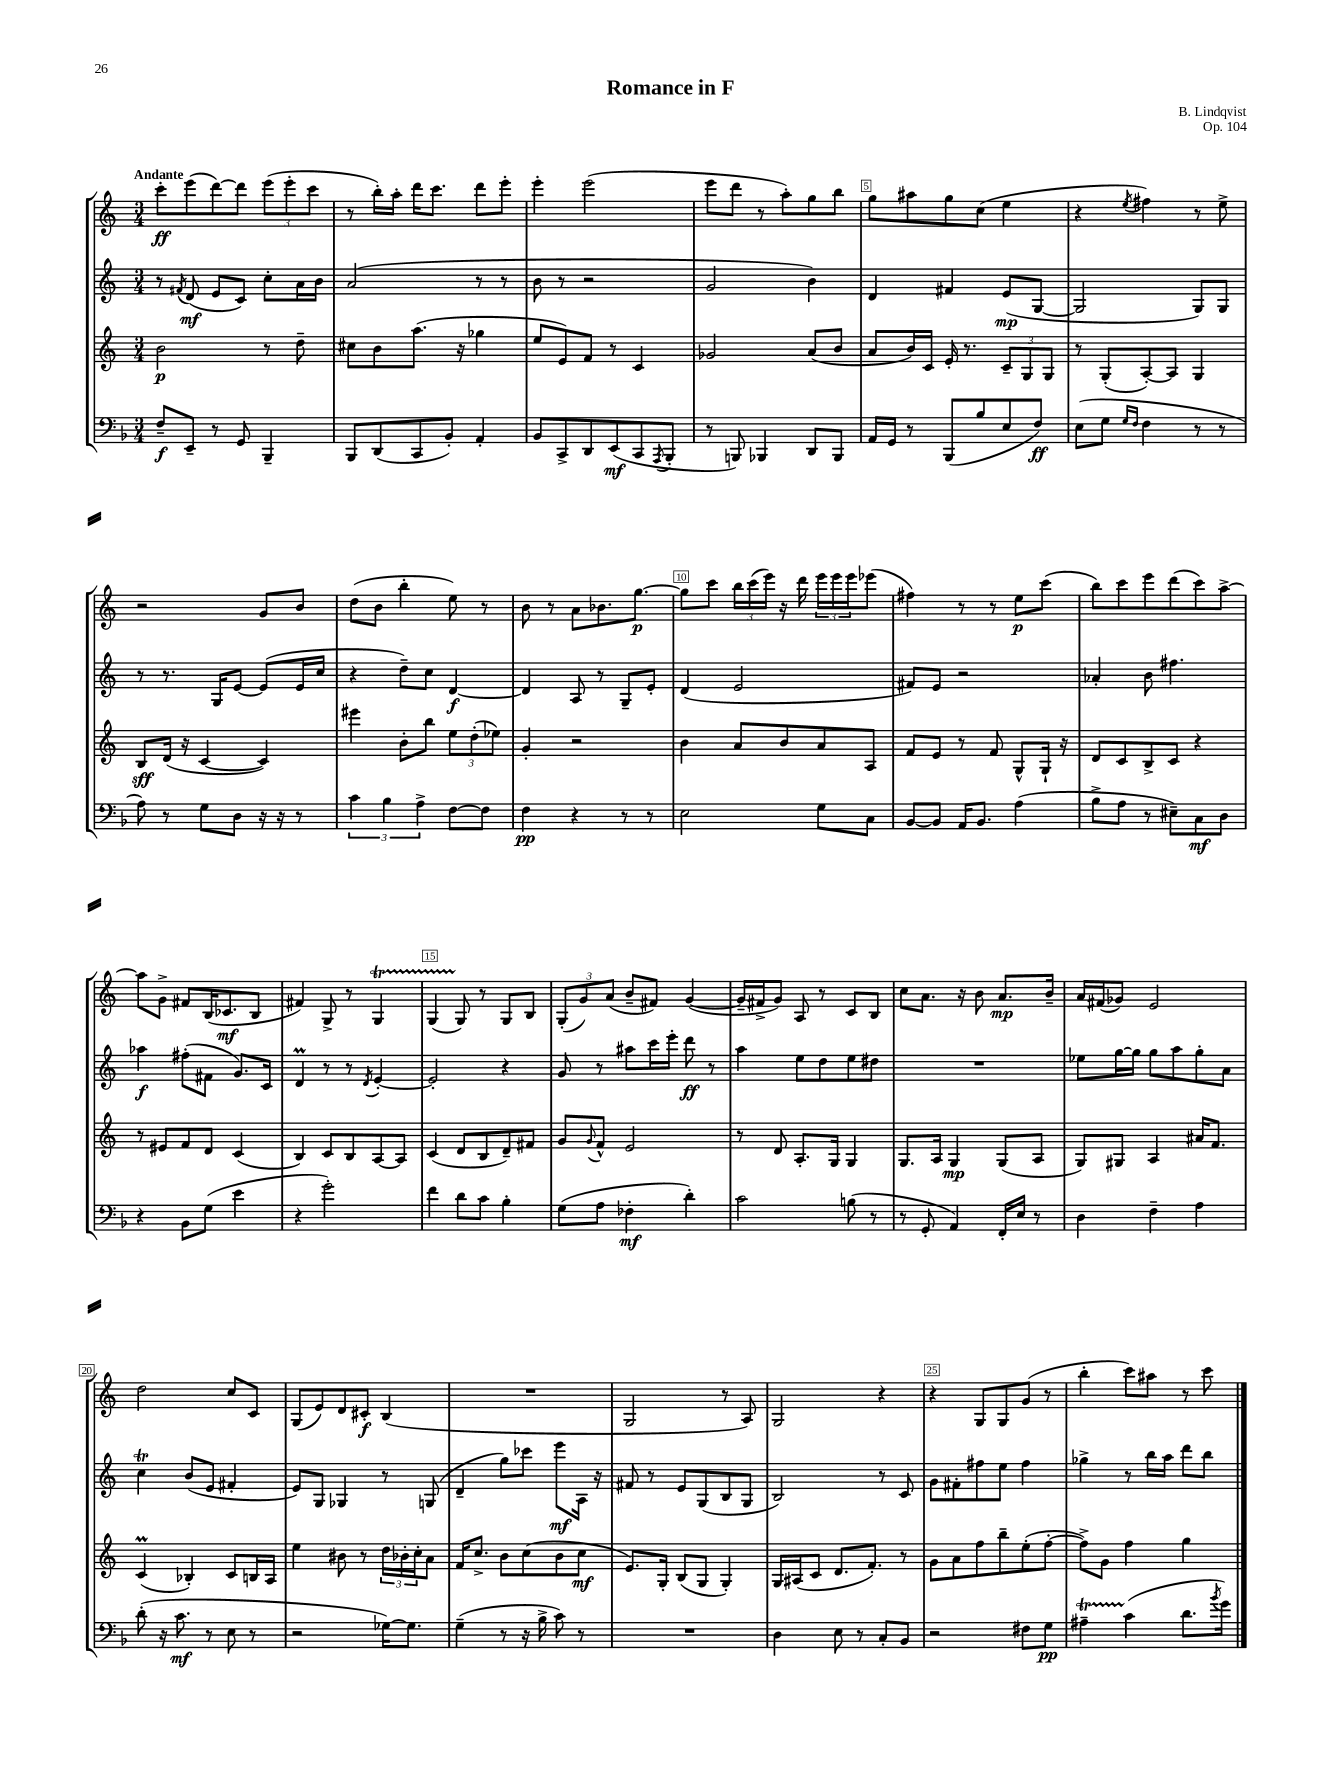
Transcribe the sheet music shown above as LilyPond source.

\header { title = "Romance in F" composer = "B. Lindqvist" opus = "Op. 104" }
<<
\new StaffGroup <<
\new Staff = "s0" {
    \clef treble \key c \major \numericTimeSignature \time 3/4 \tempo "Andante"
    c'''8-.\ff e'''8( d'''8~) d'''8 \tuplet 3/2 { e'''8( e'''8-. c'''8 } |
    r8 b''16-.) a''16-. d'''16 c'''8. d'''8 e'''8-. |
    e'''4-. e'''2( |
    e'''8 d'''8 r8 a''8-.) g''8 b''8 |
    g''8 ais''8 g''8 c''8( e''4 |
    r4 \acciaccatura { e''8 } fis''4) r8 e''8-> |
    r2 g'8 b'8 |
    d''8( b'8 b''4-. e''8) r8 |
    b'8 r8 a'8 bes'8. g''8.~\p |
    g''8 c'''8 \tuplet 3/2 { b''16 c'''16( e'''16) } r16 d'''16 \tuplet 3/2 { e'''16 e'''16 e'''16 } ees'''8( |
    fis''4) r8 r8 e''8\p c'''8( |
    b''8) c'''8 e'''8 d'''8( c'''8) a''8~-> |
    a''8 g'8-> fis'8 b16( ces'8.\mf b8 |
    fis'4) g8-> r8 g4\startTrillSpan |
    g4( g8\stopTrillSpan) r8 g8 b8 |
    \tuplet 3/2 { g8-.( g'8) a'8( } b'8-- fis'8) g'4~( |
    g'16-- fis'16-> g'8) a8 r8 c'8 b8 |
    c''8 a'8. r16 b'8 a'8.\mp b'16-- |
    a'16 fis'16( ges'8) e'2 |
    d''2 c''8 c'8 |
    g8( e'8) d'8 cis'8-.\f b4( |
    R2. |
    g2 r8 a8) |
    g2 r4 |
    r4 g8 g8 g'8( r8 |
    b''4-. c'''8) ais''8 r8 c'''8 \bar "|." |
}
\new Staff = "s1" {
    \clef treble \key c \major \numericTimeSignature \time 3/4
    r8 \acciaccatura { fis'8 } d'8\mf( e'8 c'8) c''8-. a'16 b'16 |
    a'2( r8 r8 |
    b'8 r8 r2 |
    g'2 b'4) |
    d'4 fis'4 e'8\mp( g8~ |
    g2 g8) g8 |
    r8 r8. g16 e'8~ e'8( e'16 c''16 |
    r4 d''8--) c''8 d'4~\f |
    d'4 a8 r8 g8-- e'8-. |
    d'4( e'2 |
    fis'8) e'8 r2 |
    aes'4-. b'8 fis''4. |
    aes''4\f fis''8-.( fis'8 g'8.) c'16 |
    d'4\prall r8 r8 \acciaccatura { d'8 } e'4~-. |
    e'2-. r4 |
    g'8 r8 ais''8 c'''16 e'''16-. d'''8\ff r8 |
    a''4 e''8 d''8 e''8 dis''8 |
    R2. |
    ees''8 g''16~ g''16 g''8 a''8 g''8-. a'8 |
    c''4\trill b'8( e'8 fis'4-. |
    e'8) g8 ges4 r8 g8( |
    d'4-- g''8) ces'''8 e'''8\mf a16 r16 |
    fis'8 r8 e'8 g8( b8 g8 |
    b2) r8 c'8 |
    g'8 fis'8-. fis''8 e''8 fis''4 |
    ges''4-> r8 b''16 a''16 d'''8 b''8 \bar "|." |
}
\new Staff = "s2" {
    \clef treble \key c \major \numericTimeSignature \time 3/4
    b'2\p r8 d''8-- |
    cis''8 b'8 a''8.( r16 ges''4 |
    e''8 e'8) f'8 r8 c'4 |
    ges'2 a'8( b'8 |
    a'8 b'16) c'16 e'16-. r8. \tuplet 3/2 { c'8-- g8 g8 } |
    r8 g8-.( a8~-.) a8 g4 |
    b8\sff d'16( r16 c'4~ c'4) |
    eis'''4 b'8-. b''8 \tuplet 3/2 { e''8 d''8-.( ees''8) } |
    g'4-. r2 |
    b'4 a'8 b'8 a'8 a8 |
    f'8 e'8 r8 f'8 g8-^ g16-! r16 |
    d'8 c'8 b8-> c'8 r4 |
    r8 eis'8 f'8 d'8 c'4( |
    b4) c'8 b8 a8~ a8 |
    c'4( d'8 b8 d'8--) fis'8 |
    g'8 \appoggiatura { g'8 } f'8-^ e'2 |
    r8 d'8 a8.-. g16 g4 |
    g8. a16 g4\mp g8( a8 |
    g8) gis8 a4 ais'16 f'8. |
    c'4\prall( bes4-.) c'8 b16 a16 |
    e''4 bis'8 r8 \tuplet 3/2 { d''16 bes'16-. c''16-. } a'8 |
    f'16 c''8.-> b'8 c''8( b'8 c''8\mf |
    e'8.) g16-. b8( g8 g4-.) |
    g16 ais16( c'8 d'8. f'8.-.) r8 |
    g'8 a'8 f''8 b''8-- e''8-.( f''8~-. |
    f''8->) g'8 f''4 g''4 \bar "|." |
}
\new Staff = "s3" {
    \clef bass \key f \major \numericTimeSignature \time 3/4
    f8--\f e,8-- r8 g,8 bes,,4-- |
    bes,,8 d,8( c,8 bes,8-.) a,4-. |
    bes,8 c,8-> d,8 e,8\mf( c,8 \acciaccatura { a,,8 } bes,,8-. |
    r8 b,,8) bes,,4 d,8 bes,,8 |
    a,16 g,16 r8 bes,,8( bes8 e8 f8\ff) |
    e8( g8 \grace { g16 f16 } f4 r8 r8 |
    a8) r8 g8 d8 r16 r16 r8 |
    \tuplet 3/2 { c'4 bes4 a4-> } f8~ f8 |
    f4\pp r4 r8 r8 |
    e2 g8 c8 |
    bes,8~ bes,8 a,16 bes,8. a4( |
    bes8-> a8 r8 eis8--) c8\mf d8 |
    r4 bes,8 g8( e'4 |
    r4 g'2-.) |
    f'4 d'8 c'8 bes4-. |
    g8( a8 fes4-.\mf d'4-.) |
    c'2 b8( r8 |
    r8 g,8-. a,4) f,16-. e16 r8 |
    d4 f4-- a4 |
    d'8-.( r16 c'8.\mf r8 e8 r8 |
    r2 ges16~) ges8. |
    g4--( r8 r16 bes16-> c'8) r8 |
    R2. |
    d4 e8 r8 c8-. bes,8 |
    r2 fis8 g8\pp |
    ais4--\startTrillSpan c'4\stopTrillSpan( d'8. \acciaccatura { bes'8 } g'16) \bar "|." |
}
>>
>>
\layout { \context { \Score \override BarNumber.break-visibility = ##(#f #t #t) barNumberVisibility = #(every-nth-bar-number-visible 5) \override BarNumber.stencil = #(make-stencil-boxer 0.1 0.3 ly:text-interface::print) } }
